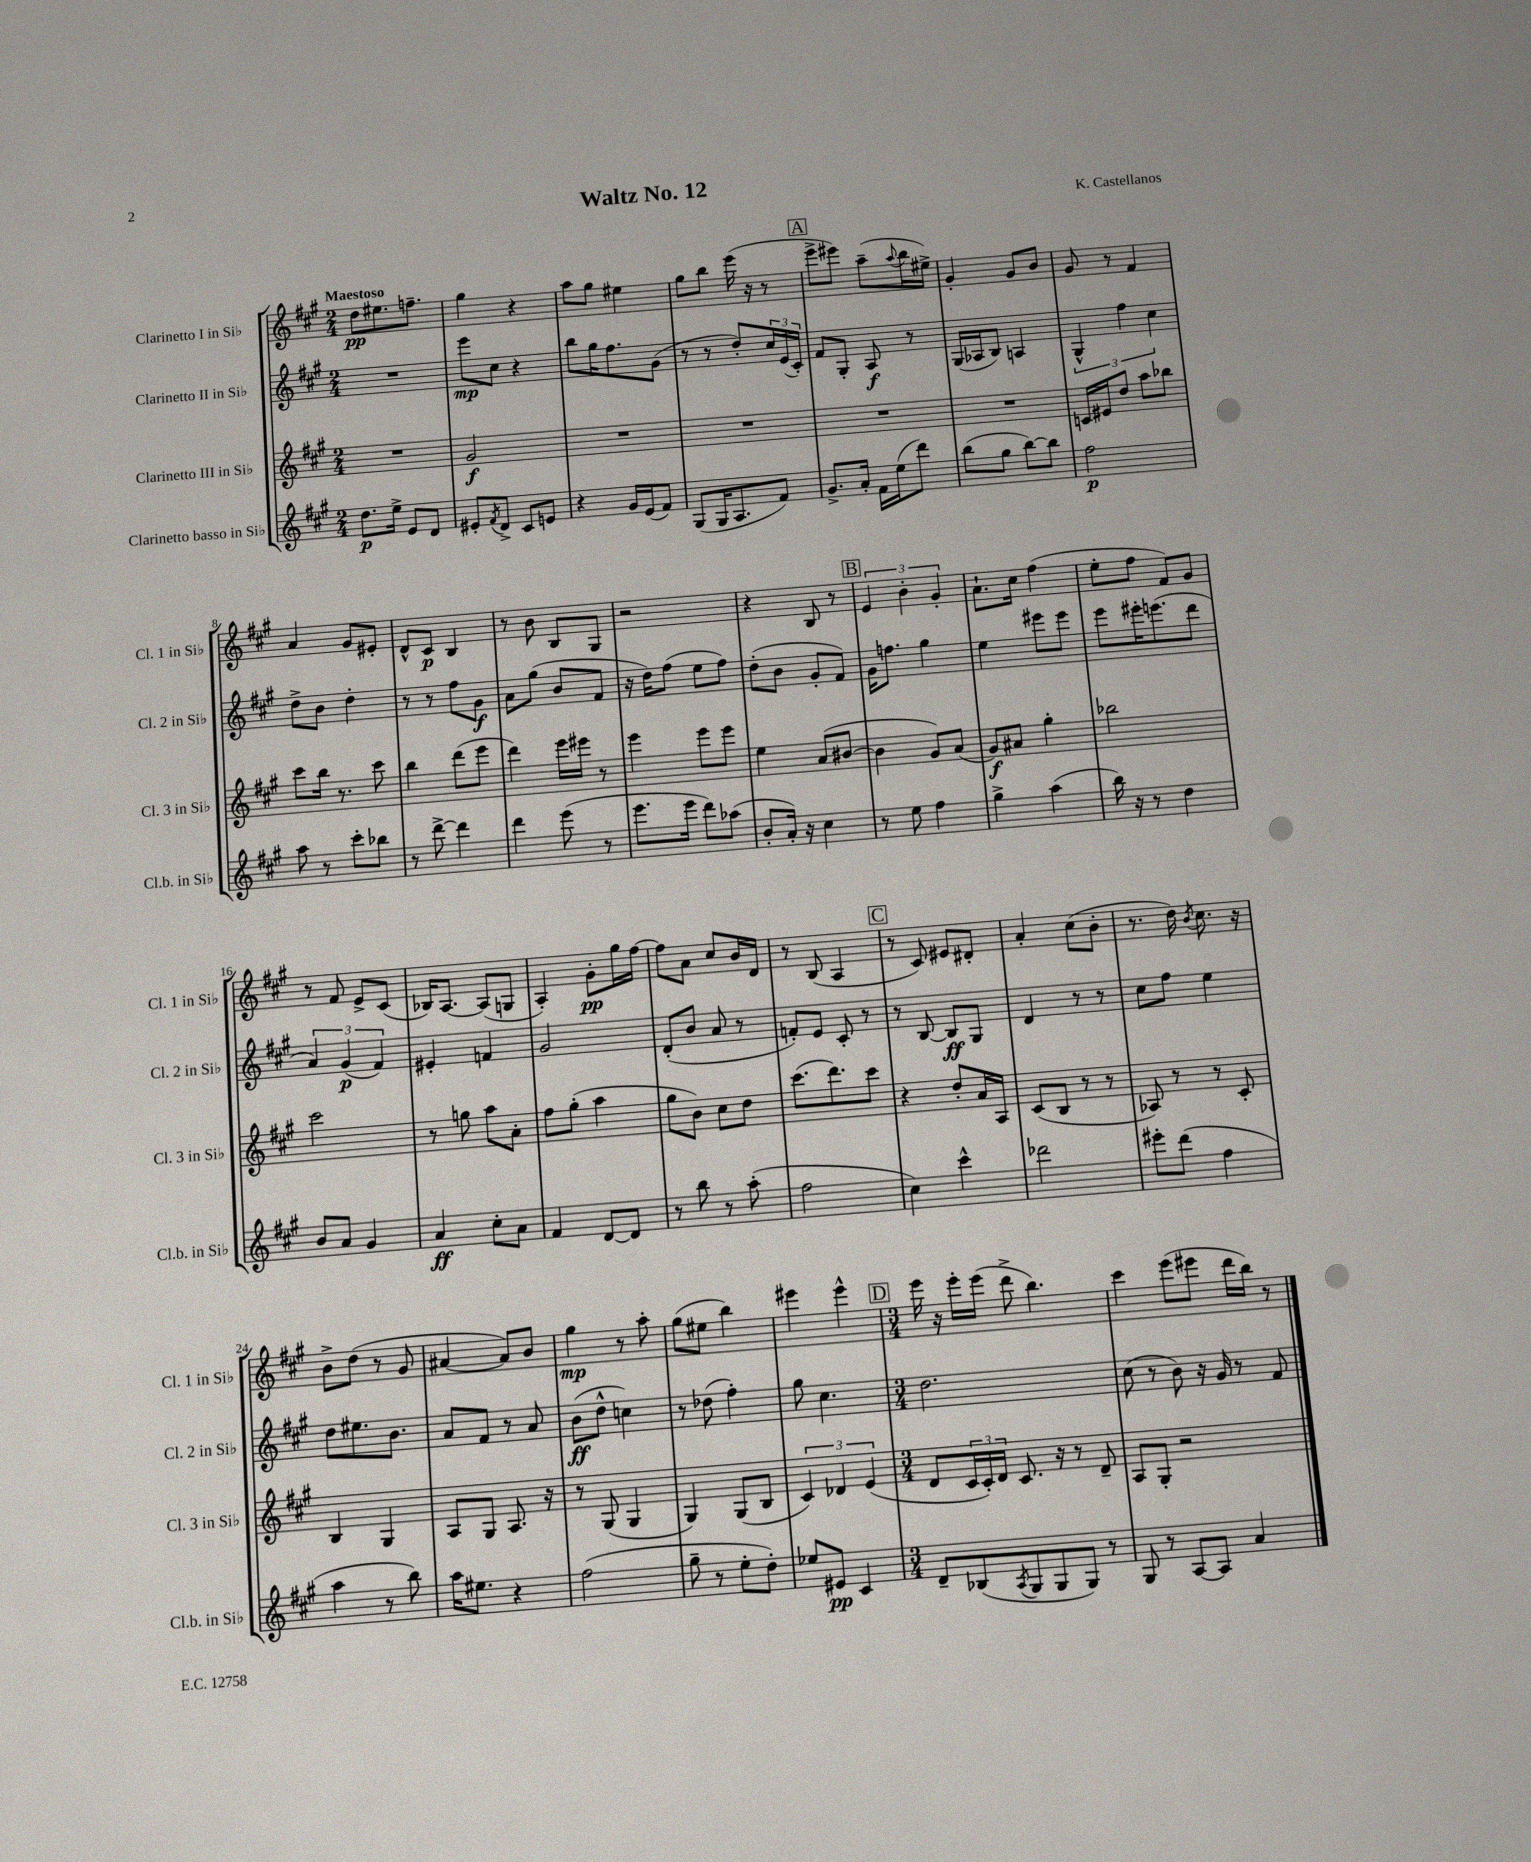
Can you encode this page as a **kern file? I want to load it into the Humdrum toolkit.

**kern	**kern	**kern	**kern
*staff4	*staff3	*staff2	*staff1
*clefG2	*clefG2	*clefG2	*clefG2
*k[f#c#g#]	*k[f#c#g#]	*k[f#c#g#]	*k[f#c#g#]
*M2/4	*M2/4	*M2/4	*M2/4
8.dd\L	2r	2r	8dd\L
.	.	.	8.ee#\
16ee^\Jk	.	.	.
8e/L	.	.	.
.	.	.	8.ff~\J
8d/J	.	.	.
=	=	=	=
8e#'/L	2g#/	8eee\L	4gg#\
8qf#/	.	.	.
8d^/J	.	8cc#\J	.
8c#/L	.	4r	4r
8e/J	.	.	.
=	=	=	=
4r	2r	8bb\L	8aa\L
.	.	16gg#\K	8gg#\J
.	.	8.ff#\	.
16g#/LL	.	.	4ee#\
(16e/J	.	.	.
8f#/J)	.	(8g#\J	.
=	=	=	=
(8G#/L	2r	8r	8gg#\L
16G#/K	.	8r	8bb\J
8.A/	.	.	.
.	.	8dd'/L)	(16eee\
.	.	.	16r
8f#/J)	.	24cc#/L	8r
.	.	(24e/	.
.	.	24c#'/JJ)	.
=	=	=	=
8.g#^/L	2r	8f#/L	8eee^\L
.	.	8G#'/J	8eee#\J)
16a'/Jk	.	.	.
16f#\LL	.	8A/	(8aa~\L
(16ee\J	.	.	.
.	.	.	8qqaa/
8ddd\J)	.	8r	16bb\L
.	.	.	16ee#^\JJ)
=	=	=	=
(8bb\L	2r	(16G#/LL	4g#'/
.	.	16A-/J	.
8gg#\J	.	8B/J)	.
[8bb\L)	.	4A/	8g#/L
8bb\]J	.	.	8b/J
=	=	=	=
2ff#\	16c/LL	6G#^^/	8g#/
.	16e#/J	.	.
.	8dd/J	.	8r
.	.	6ff#\	.
.	8aa\L	.	4f#/
.	.	6cc#\	.
.	8bb-\J	.	.
=	=	=	=
8aa\	8ccc#\L	8dd^\L	4a/
8r	16bb\Jk	8b\J	.
.	8.r	.	.
8ccc#'\L	.	4dd'\	8g#/L
8bb-\J	8ccc#\	.	8e#'/J
=	=	=	=
8r	4bb\	8r	8d^^/L
[8ddd^\	.	8r	8c#/J
4ddd\]	(8ddd\L	8ff#\L	4B/
.	8eee\J	8g#\J	.
=	=	=	=
4ddd\	4ddd\)	8a\L	8r
.	.	(8gg#\J	8b\
(8eee\	16eee\LL	8b/L	8B/L
.	16eee#\JJ	.	.
8r	8r	8f#/J	8G#/J
=	=	=	=
8.eee\L	4eee\	16r	2r
.	.	16dd\LK)	.
.	.	(8ff#\J	.
16eee\Jk	.	.	.
8ddd\L)	8eee\L	8ee\L	.
(8aa-\J	8eee\J	8ff#\J)	.
=	=	=	=
8b'/L	4ee\	(8dd'\L	4r
16a'/Jk)	.	8b\J	.
16r	.	.	.
4cc#\	(8a/L	8g#'/L	8B/
.	[8b#/J	8f#/J)	8r
=	=	=	=
8r	4b#\]	16g#\LK	6e/
.	.	8.ff\J	.
8ee\	.	.	.
.	.	.	6b'\
4ff#\	8g#/L)	4gg#\	.
.	.	.	6g#'/
.	(8a/J	.	.
=	=	=	=
4gg#^\	8g#/L)	4ee\	8.a`\L
.	8a#/J	.	.
.	.	.	16cc#\Jk
(4aa\	4gg#'\	8eee#\L	(4ff#\
.	.	8eee#\J	.
=	=	=	=
16bb\)	2bb-\	8eee\L	8ee'\L
16r	.	.	.
8r	.	16eee#'\K	8ff#\J
.	.	(8.eee\	.
4dd\	.	.	8f#/L)
.	.	8ddd\J	8g#/J
=	=	=	=
8b/L	2ccc#\	6a/)	8r
8a/J	.	.	8f#/
.	.	(6g#/	.
4g#/	.	.	8e^/L
.	.	6f#/)	.
.	.	.	(8c#/J
=	=	=	=
4a/	8r	4e#'/	16B-/LK)
.	.	.	[8.A/J
.	8gg\	.	.
8cc#'\L	8aa\L	4f/	(8A/]L
8a\J	8a'\J	.	8G/J
=	=	=	=
4f#/	8ff#\L	2g#/	4A'/)
.	(8gg#'\J	.	.
[8d/L	4aa\	.	8g#'\L
8d/]J	.	.	16gg#\L
.	.	.	[16ff#\JJ
=	=	=	=
8r	8gg#\L	(8d'/L	8ff#\]L
8bb\	8b\J)	8b/J	8a\J
8r	8cc#\L	8a/	8cc#/L
(8aa'\	8dd\J	8r	16b/L
.	.	.	16d/JJ
=	=	=	=
2ff#\	(8.ccc#\L	8f'/L)	8r
.	.	8e/J	(8B/
.	8.ddd\)	.	.
.	.	8c#'/	4A/
.	8ccc#\J	8r	.
=	=	=	=
4cc#\)	4r	8r	8r
.	.	[8B/	8c#/)
4ccc#^^\	8dd'/L	8B/]L	8e#/L
.	16a/L	8G#/J	8d#'/J
.	16A/JJ	.	.
=	=	=	=
2ddd-\	(8c#/L	4d/	4a'/
.	8B/J	.	.
.	8r	8r	(8cc#\L
.	8r	8r	8b'\J
=	=	=	=
8eee#'\L	8A-/)	8cc#\L	8.r
(8ddd\J	8r	8ff#\J	.
.	.	.	16dd\)
.	.	.	8qb/
4ff#\	8r	4ee\	8.cc#\
.	8c#'/	.	.
.	.	.	16r
=	=	=	=
4aa\	4B/	8dd\L	8b^\L
.	.	8.ee#\	(8dd\J
8r	4G#/	.	8r
.	.	8.b\J	.
8bb\)	.	.	8g#/
=	=	=	=
16aa\LK	8A/L	8a/L	[4a#/
8.ee#\J	.	.	.
.	8G#/J	8f#/J	.
4r	8.A/	8r	8a#/]L)
.	.	8a/	8b/J
.	16r	.	.
=	=	=	=
(2ff#\	8r	(8b\L	4gg#\
.	(8G#/	8dd^^\J	.
.	4G#/	4cc\)	8r
.	.	.	8aa'\
=	=	=	=
8gg#~\	4G#/)	8r	(8gg#\L
8r	.	(8dd-\	8ee#\J
8ee'\L	(8G#/L	4ff#'\)	4bb\)
8dd'\J)	8B/J	.	.
=	=	=	=
8ee-/L	6c#/)	8gg#\	4eee#\
8e#/J	.	4.cc#\	.
.	6d-/	.	.
4c#/	.	.	4eee#^^\
.	(6e/	.	.
=	=	=	=
*M3/4	*M3/4	*M3/4	*M3/4
8d~/L	8d/L	2.dd\	16eee\
.	.	.	16r
(8B-/	24c#/L	.	16eee'\LL
.	24c#'/)	.	.
.	.	.	(16eee\JJ
.	24d/JJ	.	.
8qA/	.	.	.
8G#/	8.c#/	.	8ddd^\
8G#/	.	.	4.bb\)
.	16r	.	.
8G#/J)	8r	.	.
8r	8d~/	.	.
=	=	=	=
8G#/	8A/L	(8cc#\	4ccc#\
8r	8G#'/J	8r	.
[8A/L	2r	8b\)	(8eee\L
8A/]J	.	16r	8eee#\J
.	.	16g#/	.
4a/	.	8r	16ddd\LL
.	.	.	16bb\JJ)
.	.	8f#/	8r
==	==	==	==
*-	*-	*-	*-
